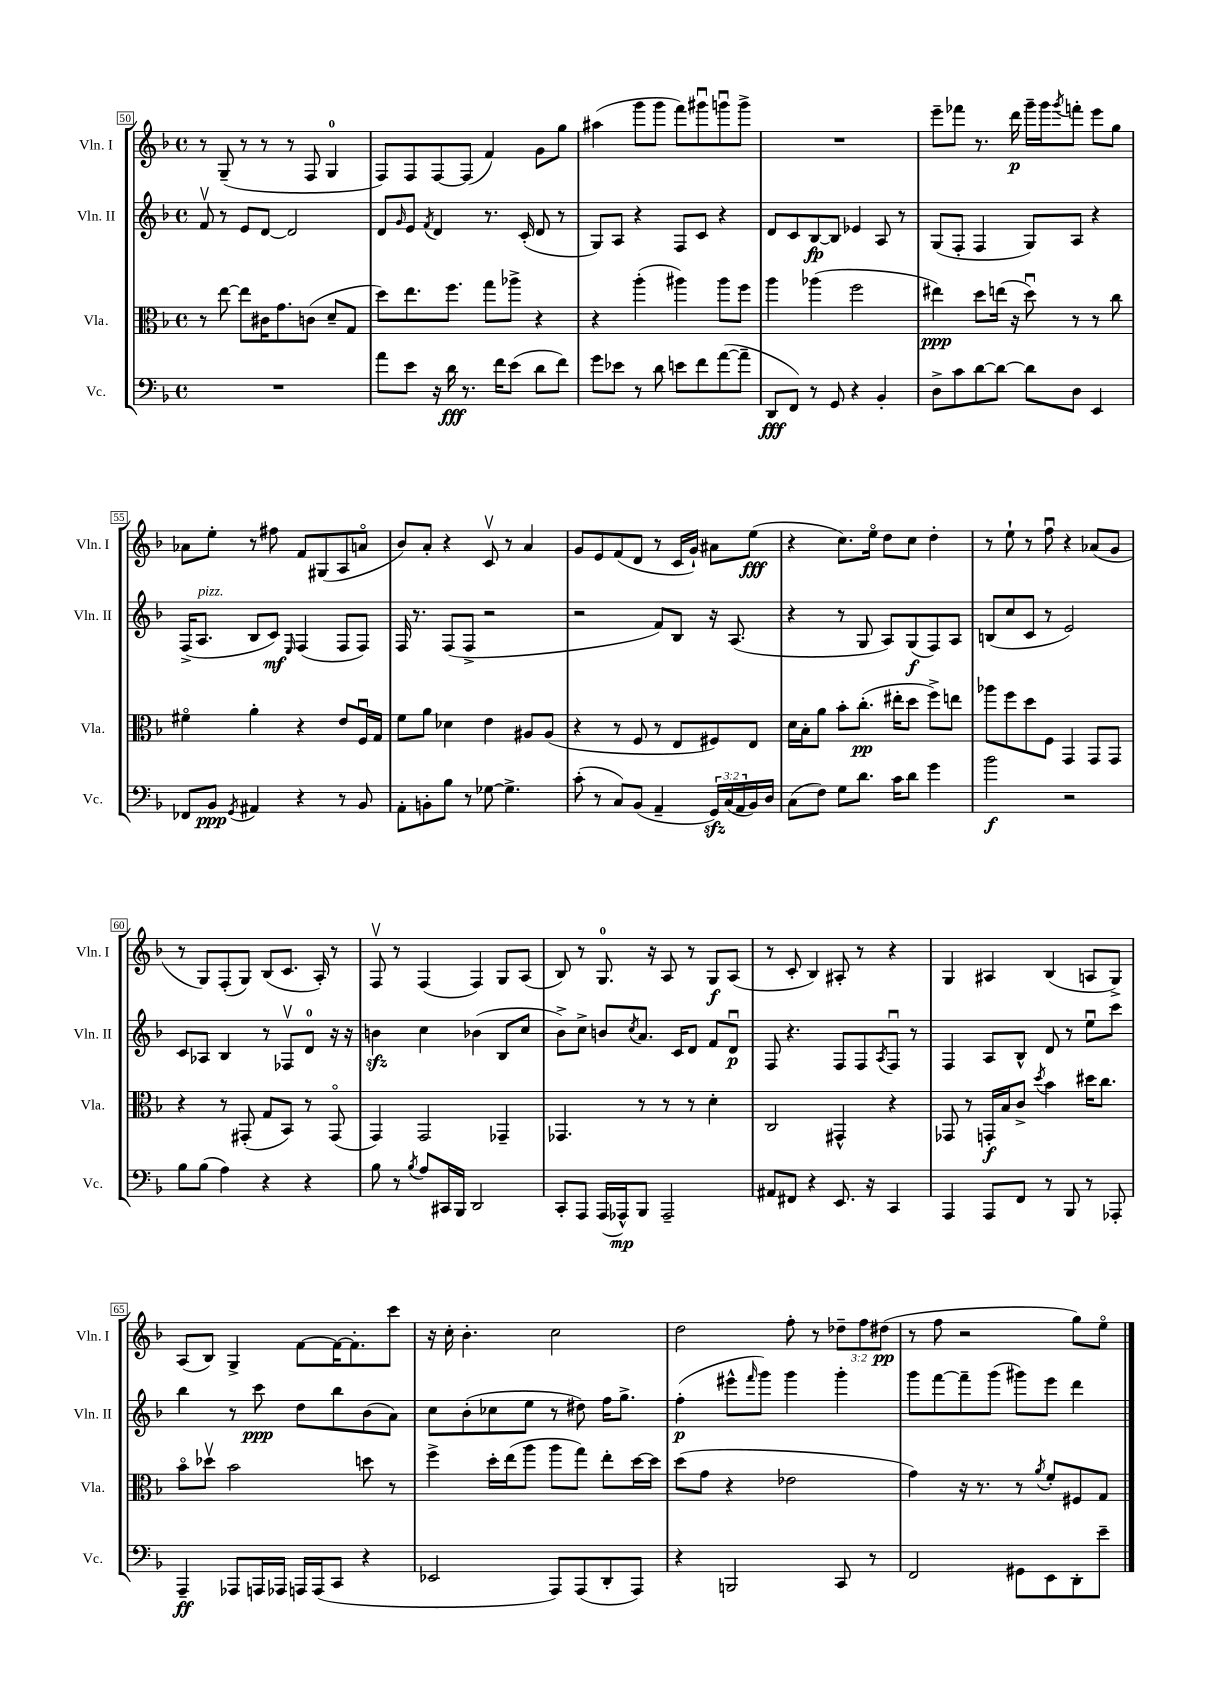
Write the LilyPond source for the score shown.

<<
\new StaffGroup <<
\new Staff = "s0" \with { instrumentName = "Vln. I" shortInstrumentName = "Vln. I" } {
    \clef treble \key f \major \defaultTimeSignature \time 4/4 \override Staff.TupletNumber.text = #tuplet-number::calc-fraction-text
    r8 g8--( r8 r8 r8 f8 g4-0 |
    f8) f8 f8~ f8( f'4) g'8 g''8 |
    ais''4( g'''8 g'''8 f'''8) gis'''8\downbow g'''8\downbow g'''8-> |
    R1 |
    e'''8-- fes'''8 r8. d'''16\p g'''16-- g'''16 \acciaccatura { g'''8 } f'''8-. e'''8 g''8 |
    aes'8 e''8-. r8 fis''8 f'8 gis8( a8 a'8\flageolet |
    bes'8) a'8-. r4 c'8\upbow r8 a'4 |
    g'8 e'8 f'8( d'8 r8 c'16 g'16-!) ais'8 e''8\fff( |
    r4 c''8.) e''16\flageolet d''8 c''8 d''4-. |
    r8 e''8-! r8 f''8\downbow r4 aes'8( g'8 |
    r8 g8) f8-.( g8) bes8( c'8. a16-.) r8 |
    f8\upbow r8 f4( f4) g8 a8( |
    bes8) r8 g8.-0 r16 a8 r8 g8\f a8( |
    r8 c'8-. bes4) ais8-. r8 r4 |
    g4 ais4 bes4( a8 g8->) |
    a8( bes8) g4-> f'8~ f'16~ f'8.-. c'''8 |
    r16 c''16-. bes'4.-. c''2 |
    d''2 f''8-. r8 \tuplet 3/2 { des''8-- f''8 dis''8\pp( } |
    r8 f''8 r2 g''8) e''8\flageolet \bar "|." |
}
\new Staff = "s1" \with { instrumentName = "Vln. II" shortInstrumentName = "Vln. II" } {
    \clef treble \key f \major \defaultTimeSignature \time 4/4
    f'8\upbow r8 e'8 d'8~ d'2 |
    d'8 \grace { g'16 } e'8 \acciaccatura { f'8 } d'4 r8. c'16-.( d'8 r8 |
    g8) a8 r4 f8 c'8 r4 |
    d'8 c'8 bes8~\fp bes8 ees'4 a8 r8 |
    g8( f8-. f4 g8) a8 r4 |
    f16->( a8.^\markup { \italic "pizz." } bes8 c'8\mf) \grace { e16 } f4( f8 f8) |
    f16 r8. f8( f8-> r2 |
    r2 f'8) bes8 r16 a8.( |
    r4 r8 g8 a8) g8\f( f8) a8 |
    b8( c''8 c'8 r8 e'2) |
    c'8 aes8 bes4 r8 fes8\upbow d'8-0 r16 r16 |
    b'4\sfz c''4 bes'4( bes8 c''8 |
    bes'8->) c''8-> b'8 \acciaccatura { c''8 } a'8. c'16 d'8 f'8 d'8\downbow\p |
    f8 r4. f8 f8 \acciaccatura { a8 } f8\downbow r8 |
    f4 a8 bes8-^ d'8 r8 e''8\downbow c'''8 |
    bes''4 r8 c'''8\ppp d''8 bes''8 bes'8( a'8) |
    c''8 bes'8-.( ces''8 e''8 r8 dis''8) f''16 g''8.-> |
    f''4-.\p( eis'''8-^ \grace { f'''16 } g'''8) g'''4 g'''4-. |
    g'''8 f'''8~ f'''8-- g'''8( gis'''8) e'''8 d'''4 \bar "|." |
}
\new Staff = "s2" \with { instrumentName = "Vla." shortInstrumentName = "Vla." } {
    \clef alto \key f \major \defaultTimeSignature \time 4/4
    r8 e''8~ e''8 cis'16 g'8. c'8( d'8-- g8 |
    d''8) e''8. f''8. g''8 aes''8-> r4 |
    r4 a''4-.( ais''4) ais''8 f''8 |
    a''4 aes''4( f''2 |
    eis''4\ppp) d''8 e''16( r16 d''8\downbow) r8 r8 c''8 |
    fis'4\flageolet a'4-. r4 e'8 f16\downbow g16 |
    f'8 a'8 des'4 e'4 ais8 ais8( |
    r4 r8 f8 r8 e8 fis8) e8 |
    d'16 bes16-. a'8 bes'8-. c''8.-.\pp( eis''16-. d''8 f''8->) e''8 |
    aes''8 f''8 d''8 f8 g,4 g,8 g,8 |
    r4 r8 gis,8-.( g8 bes,8) r8 gis,8\flageolet( |
    g,4) g,2 ges,4-- |
    ges,4. r8 r8 r8 d'4-. |
    c2 gis,4-^ r4 |
    ges,8 r8 g,16-.\f bes16 c'8-> \acciaccatura { d''8 } bes'4 dis''16 c''8. |
    bes'8\flageolet des''8\upbow bes'2 d''8 r8 |
    f''4-> d''16-. e''16( a''8 a''8 g''8) e''8-. d''16~ d''16 |
    d''8( g'8 r4 ees'2 |
    g'4) r16 r8. r8 \acciaccatura { a'8 } f'8-. fis8 g8 \bar "|." |
}
\new Staff = "s3" \with { instrumentName = "Vc." shortInstrumentName = "Vc." } {
    \clef bass \key f \major \defaultTimeSignature \time 4/4 \override Staff.TupletNumber.text = #tuplet-number::calc-fraction-text
    R1 |
    a'8 e'8 r16 d'16\fff r8. f'16 e'8( d'8 f'8) |
    g'8 ees'8 r8 d'8 e'8 f'8 a'8~( a'8-- |
    d,8\fff f,8) r8 g,8 r4 bes,4-. |
    d8-> c'8 d'8~ d'8~ d'8 d8 e,4 |
    fes,8 bes,8\ppp \acciaccatura { g,8 } ais,4 r4 r8 bes,8 |
    a,8-. b,8-. bes8 r8 ges8~ ges4.-> |
    c'8-.( r8 c8) bes,8( a,4-- \tuplet 3/2 { g,16\sfz) c16( a,16 } bes,16) d16 |
    c8( f8) g8 d'8. c'16 d'8 g'4 |
    bes'2\f r2 |
    bes8 bes8( a4) r4 r4 |
    bes8 r8 \acciaccatura { bes8 } a8 cis,16 bes,,16 d,2 |
    c,8-. a,,8 a,,16( aes,,16-^\mp) bes,,8 aes,,2-- |
    ais,8 fis,8 r4 e,8. r16 c,4 |
    a,,4 a,,8 f,8 r8 bes,,8 r8 aes,,8-. |
    a,,4--\ff aes,,8 a,,16 aes,,16 a,,16 a,,16( c,8 r4 |
    ees,2 a,,8) a,,8( d,8-. a,,8) |
    r4 b,,2 c,8 r8 |
    f,2 gis,8 e,8 d,8-. e'8-- \bar "|." |
}
>>
>>
\layout { \context { \Score currentBarNumber = #50 \override BarNumber.stencil = #(make-stencil-boxer 0.1 0.3 ly:text-interface::print) } }
